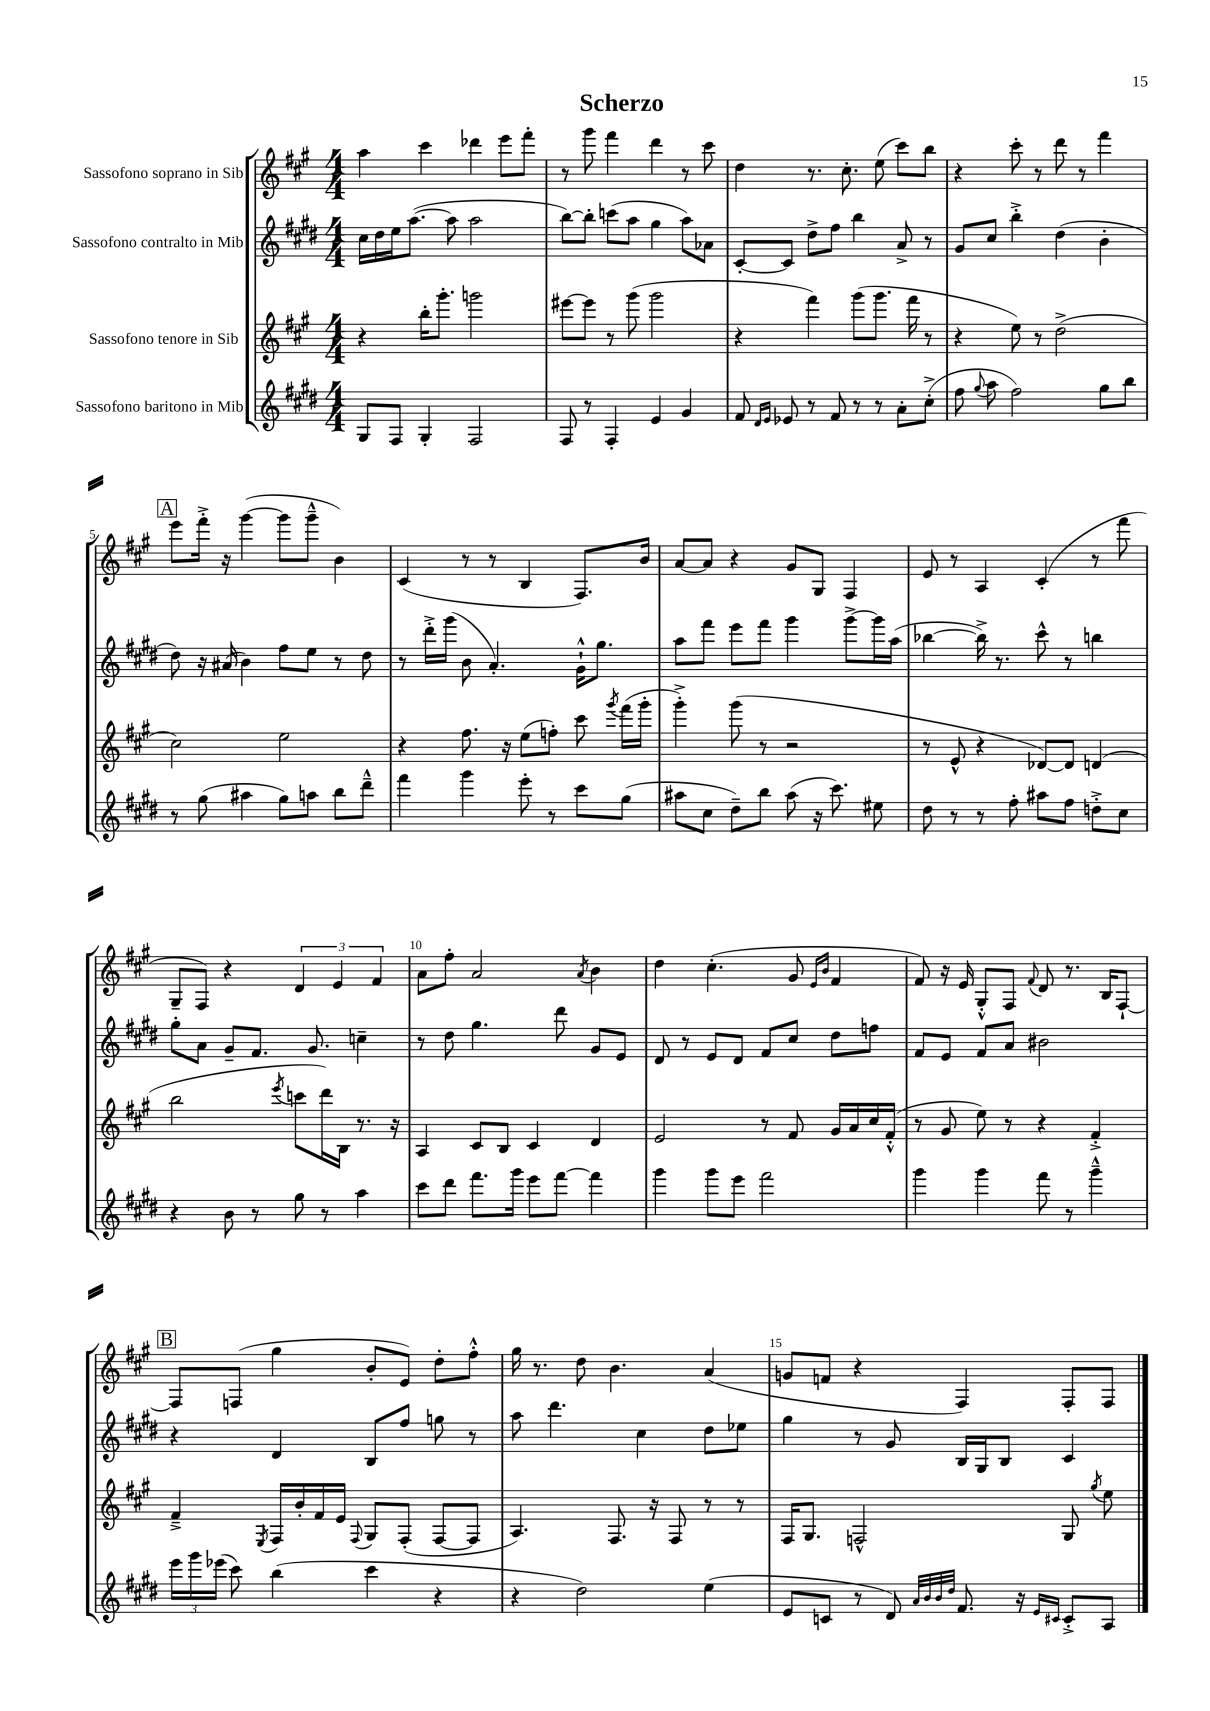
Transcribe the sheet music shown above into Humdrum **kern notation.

**kern	**kern	**kern	**kern
*staff4	*staff3	*staff2	*staff1
*clefG2	*clefG2	*clefG2	*clefG2
*k[f#c#g#d#]	*k[f#c#g#]	*k[f#c#g#d#]	*k[f#c#g#]
*M4/4	*M4/4	*M4/4	*M4/4
8G#/L	4r	16cc#\LL	4aa\
.	.	16dd#\	.
8F#/J	.	16ee\J	.
.	.	([8.aa\J	.
4G#'/	16bb'\LK	.	4ccc#\
.	8.ggg#'\J	.	.
.	.	8aa\]	.
2F#/	2ggg\	2aa\	4ddd-\
.	.	.	8eee\L
.	.	.	8fff#'\J
=	=	=	=
8F#/	[8eee#\L	[8bb\L)	8r
8r	8eee#\]J	8bb'\]J	8ggg#\
4F#'/	8r	(8ccc\L	4fff#\
.	(8ggg#\	8aa\J	.
4e/	2ggg#\	4gg#\	4ddd\
4g#/	.	8aa\L)	8r
.	.	8a-\J	8ccc#\
=	=	=	=
8f#/	4r	[8c#'/L	4dd\
16qqd#/LL	.	.	.
16qqe/JJ	.	.	.
8e-/	.	8c#/]J	.
8r	4fff#\)	8dd#^\L	8.r
8f#/	.	8ff#\J	.
.	.	.	8.cc#'\
8r	(8ggg#\L	4bb\	.
8r	8.ggg#\J	.	(8ee\
8a'\L	.	8a^/	8ccc#\L)
.	16fff#\	.	.
(8cc#'^\J	8r	8r	8bb\J
=	=	=	=
8ff#\	4r	8g#/L	4r
8qqgg#/	.	.	.
8aa\	.	8cc#/J	.
2ff#\)	8ee\)	4bb'^\	8ccc#'\
.	8r	.	8r
.	(2dd^\	(4dd#\	8ddd\
.	.	.	8r
8gg#\L	.	4b'\	4fff#\
8bb\J	.	.	.
=	=	=	=
8r	2cc#\)	8dd#\)	8eee\L
(8gg#\	.	16r	16fff#'^\Jk
.	.	(16a#/	16r
4aa#\	.	4b\)	([4ggg#\
8gg#\L)	2ee\	8ff#\L	8ggg#\]L
8aa\J	.	8ee\J	8ggg#~^^\J
8bb\L	.	8r	4b\)
8ddd#~^^\J	.	8dd#\	.
=	=	=	=
4fff#\	4r	8r	(4c#/
.	.	16ddd#'^\LL	.
.	.	(16ggg#\JJ	.
4ggg#\	8.ff#\	8b\	8r
.	.	4.a'/)	8r
.	16r	.	.
8eee'\	(8ee\L	.	4B/
8r	8ff'\J)	.	.
8ccc#\L	8ccc#\	16g#`^^\LK	8.F#/L)
.	.	8.gg#\J	.
.	8qggg#/	.	.
(8gg#\J	(16fff#\LL	.	.
.	16ggg#'\JJ	.	16b/Jk
=	=	=	=
8aa#\L	4ggg#'^\)	8aa\L	[8a/L
8cc#\J	.	8fff#\J	8a/]J
8dd#~\L)	(8ggg#\	8eee\L	4r
8bb\J	8r	8fff#\J	.
(8aa#\	2r	4ggg#\	8g#/L
16r	.	.	8G#/J
8.ccc#\)	.	.	.
.	.	[8ggg#^\L	4F#/
8ee#\	.	16ggg#\]L	.
.	.	(16aa\JJ	.
=	=	=	=
8dd#\	8r	[4bb-\	8e/
8r	8e^^/	.	8r
8r	4r	16bb-^\])	4A/
.	.	8.r	.
8ff#'\	.	.	.
8aa#\L	[8d-/L)	8ccc#^^\	(4c#'/
8ff#\J	8d-/]J	8r	.
8dd'^\L	(4d/	4bb\	8r
8cc#\J	.	.	8fff#\
=	=	=	=
4r	2bb\	8gg#'\L	8G#~/L
.	.	8a\J	8F#/J)
8b\	.	8g#~/L	4r
8r	.	8.f#/J	.
.	8qeee/	.	.
8gg#\	8ccc\L	.	6d/
.	.	8.g#/	.
8r	16ddd\L)	.	.
.	.	.	6e/
.	16B\JJ	.	.
4aa\	8.r	4cc~\	.
.	.	.	6f#/
.	16r	.	.
=	=	=	=
8ccc#\L	4A/	8r	8a\L
8ddd#\J	.	8dd#\	8ff#'\J
8.fff#\L	8c#/L	4.gg#\	2a/
.	8B/J	.	.
16ggg#\Jk	.	.	.
8eee\L	4c#/	.	.
[8fff#\J	.	8ddd#\	.
.	.	.	8qa/
4fff#\]	4d/	8g#/L	4b\
.	.	8e/J	.
=	=	=	=
4ggg#\	2e/	8d#/	4dd\
.	.	8r	.
8ggg#\L	.	8e/L	(4.cc#'\
8eee\J	.	8d#/J	.
2fff#\	8r	8f#/L	.
.	8f#/	8cc#/J	8g#/
.	.	.	16qqe/LL
.	.	.	16qqb/JJ
.	16g#/LL	8dd#\L	4f#/
.	16a/	.	.
.	16cc#/	8ff\J	.
.	(16f#'^^/JJ	.	.
=	=	=	=
4ggg#\	8r	8f#/L	8f#/)
.	8g#/	8e/J	16r
.	.	.	16e/
4ggg#\	8ee\)	8f#/L	8G#'^^/L
.	8r	8a/J	8F#/J
.	.	.	8qqf#/
8fff#\	4r	2b#\	8d/
8r	.	.	8.r
4ggg#~^^\	4f#'^/	.	.
.	.	.	16B/LK
.	.	.	[8F#`/J
=	=	=	=
24eee\LL	4f#~^/	4r	8F#/]L
24ggg#\	.	.	.
(24eee-\JJ	.	.	.
8ccc#\)	.	.	(8F/J
.	8qE/	.	.
(4bb\	16F#/LL	4d#/	4gg#\
.	16b'/	.	.
.	16f#/	.	.
.	16e/JJ	.	.
.	8qqF#/	.	.
4ccc#\	8G#/L	8B/L	8b'/L
.	(8F#'/J	8ff#/J	8e/J)
4r	[8F#/L	8gg\	8dd'\L
.	8F#/]J	8r	8ff#'^^\J
=	=	=	=
4r	4.A/)	8aa\	16gg#\
.	.	.	8.r
.	.	4.ddd#\	.
2dd#\)	.	.	8dd\
.	8.F#/	.	4.b\
.	.	4cc#\	.
.	16r	.	.
.	8F#/	.	.
(4ee\	8r	8dd#\L	(4a/
.	8r	8ee-\J	.
=	=	=	=
8e/L	16F#/LK	4gg#\	8g/L
.	8.G#/J	.	.
8c/J	.	.	8f/J
8r	2F^^/	8r	4r
8d#/)	.	8g#/	.
32qqa/LLL	.	.	.
32qqb/	.	.	.
32qqb/	.	.	.
32qqdd#/JJJ	.	.	.
8.f#/	.	16B/LL	4F#/)
.	.	16G#/J	.
.	.	8B/J	.
16r	.	.	.
16qqe/LL	.	.	.
16qqc#/JJ	.	.	.
8c#'^/L	8G#/	4c#/	8F#'/L
.	8qgg#/	.	.
8A/J	8ee\	.	8F#/J
==	==	==	==
*-	*-	*-	*-
